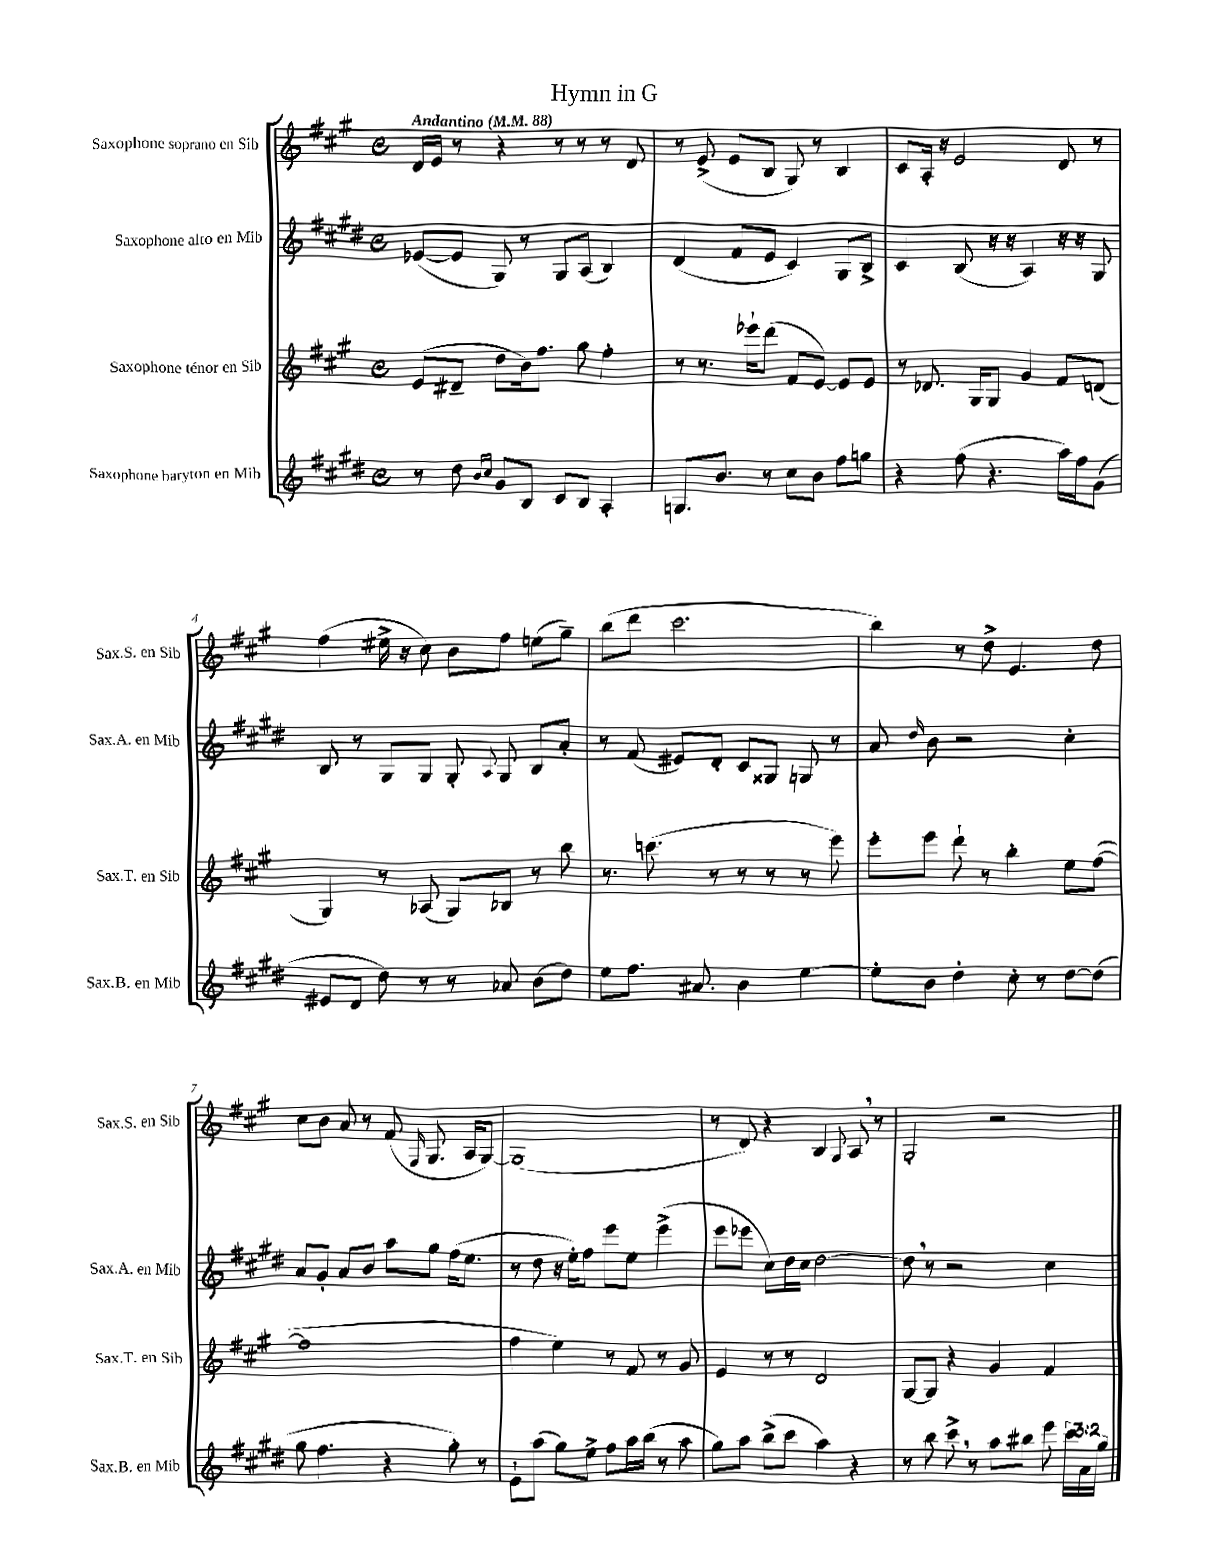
\header { title = "Hymn in G" }
<<
\new StaffGroup <<
\new Staff = "s0" \with { instrumentName = "Saxophone soprano en Sib" shortInstrumentName = "Sax.S. en Sib" } {
    \clef treble \key a \major \defaultTimeSignature \time 4/4 \tempo "Andantino" 4 = 88
    \autoBeamOff d'16[ e'16] r8 r4 r8 r8 r8 d'8 |
    r8 e'8->( e'8[ b8] gis8) r8 b4 |
    cis'8[ a16]-. r16 e'2 d'8 r8 |
    fis''4( eis''16-> r16 cis''8) b'8[ fis''8] e''8[( gis''8]--) |
    b''8[( d'''8] cis'''2. |
    b''4) r8 d''8-> e'4. d''8 |
    cis''8[ b'8] a'8 r8 fis'8( \grace { fis16 } gis8. a16[ gis8]~) |
    gis1( |
    r8 d'8) r4 b4 \appoggiatura { gis8 } a8 \breathe r8 |
    gis2-. r2 \bar "|." |
}
\new Staff = "s1" \with { instrumentName = "Saxophone alto en Mib" shortInstrumentName = "Sax.A. en Mib" } {
    \clef treble \key e \major \defaultTimeSignature \time 4/4
    \autoBeamOff ees'8[~( ees'8] gis8) r8 gis8[ a8]( b4) |
    dis'4( fis'8[ e'8] cis'4) gis8[ b8]-> |
    cis'4 b8( r16 r16 a4) r16 r16 gis8 |
    b8 r8 gis8[ gis8] gis8-. \appoggiatura { a8 } gis8 b8[ a'8]-. |
    r8 fis'8( eis'8[) dis'8]-. cis'8[ gisis8] g8 r8 |
    a'8 \grace { dis''16 } b'8 r2 cis''4-. |
    a'8[ gis'8]-. a'8[ b'8] a''8[ gis''8] fis''16[( e''8.] |
    r8 dis''8 r16 e''16[-.) fis''8] e'''8[ e''8] e'''4->( |
    e'''8[ ees'''8] cis''8[) dis''16 cis''16] dis''2~ |
    dis''8 \breathe r8 r2 cis''4 \bar "|." |
}
\new Staff = "s2" \with { instrumentName = "Saxophone ténor en Sib" shortInstrumentName = "Sax.T. en Sib" } {
    \clef treble \key a \major \defaultTimeSignature \time 4/4
    \autoBeamOff e'8[( dis'8]-- d''8[ b'16) fis''8.] gis''8 fis''4-. |
    r8 r8. ees'''16[-! d'''8]( fis'8[ e'8]~) e'8[ e'8] |
    r8 des'8. gis16[ gis8] gis'4 fis'8[ d'8]( |
    gis4) r8 aes8( gis8[) bes8] r8 b''8 |
    r8. c'''8.( r8 r8 r8 r8 e'''8) |
    e'''8[-. e'''8] d'''8-! r8 b''4-. e''8[ fis''8]~( |
    fis''1 |
    fis''4 e''4) r8 fis'8 r8 gis'8 |
    e'4 r8 r8 d'2 |
    gis8[~ gis8] r4 gis'4 fis'4 \bar "|." |
}
\new Staff = "s3" \with { instrumentName = "Saxophone baryton en Mib" shortInstrumentName = "Sax.B. en Mib" } {
    \clef treble \key e \major \defaultTimeSignature \time 4/4 \override Staff.TupletNumber.text = #tuplet-number::calc-fraction-text
    \autoBeamOff r8 dis''8 \grace { b'16[ cis''16] } gis'8[ b8] cis'8[ b8] a4-. |
    g8.[ b'8.] r8 cis''8[ b'8] fis''8[ g''8] |
    r4 fis''8( r4. a''16[) fis''16 gis'8]( |
    eis'8[ dis'8] dis''8) r8 r8 aes'8 b'8[( dis''8]) |
    e''8[ fis''8.] ais'8. b'4 e''4~ |
    e''8[-. b'8] dis''4-. cis''8-. r8 dis''8[~ dis''8]( |
    gis''8 fis''4. r4 gis''8-.) r8 |
    e'8[-! a''8]( gis''8[) e''8]-> fis''8[ a''16 b''16]( r8 a''8 |
    gis''8[) a''8] b''8[->( cis'''8] a''4) r4 |
    r8 b''8 cis'''8-> \breathe r8 a''8[ bis''8] e'''8 \tuplet 3/2 { cis'''16[ a'16 gis''16] } \bar "|." |
}
>>
>>
